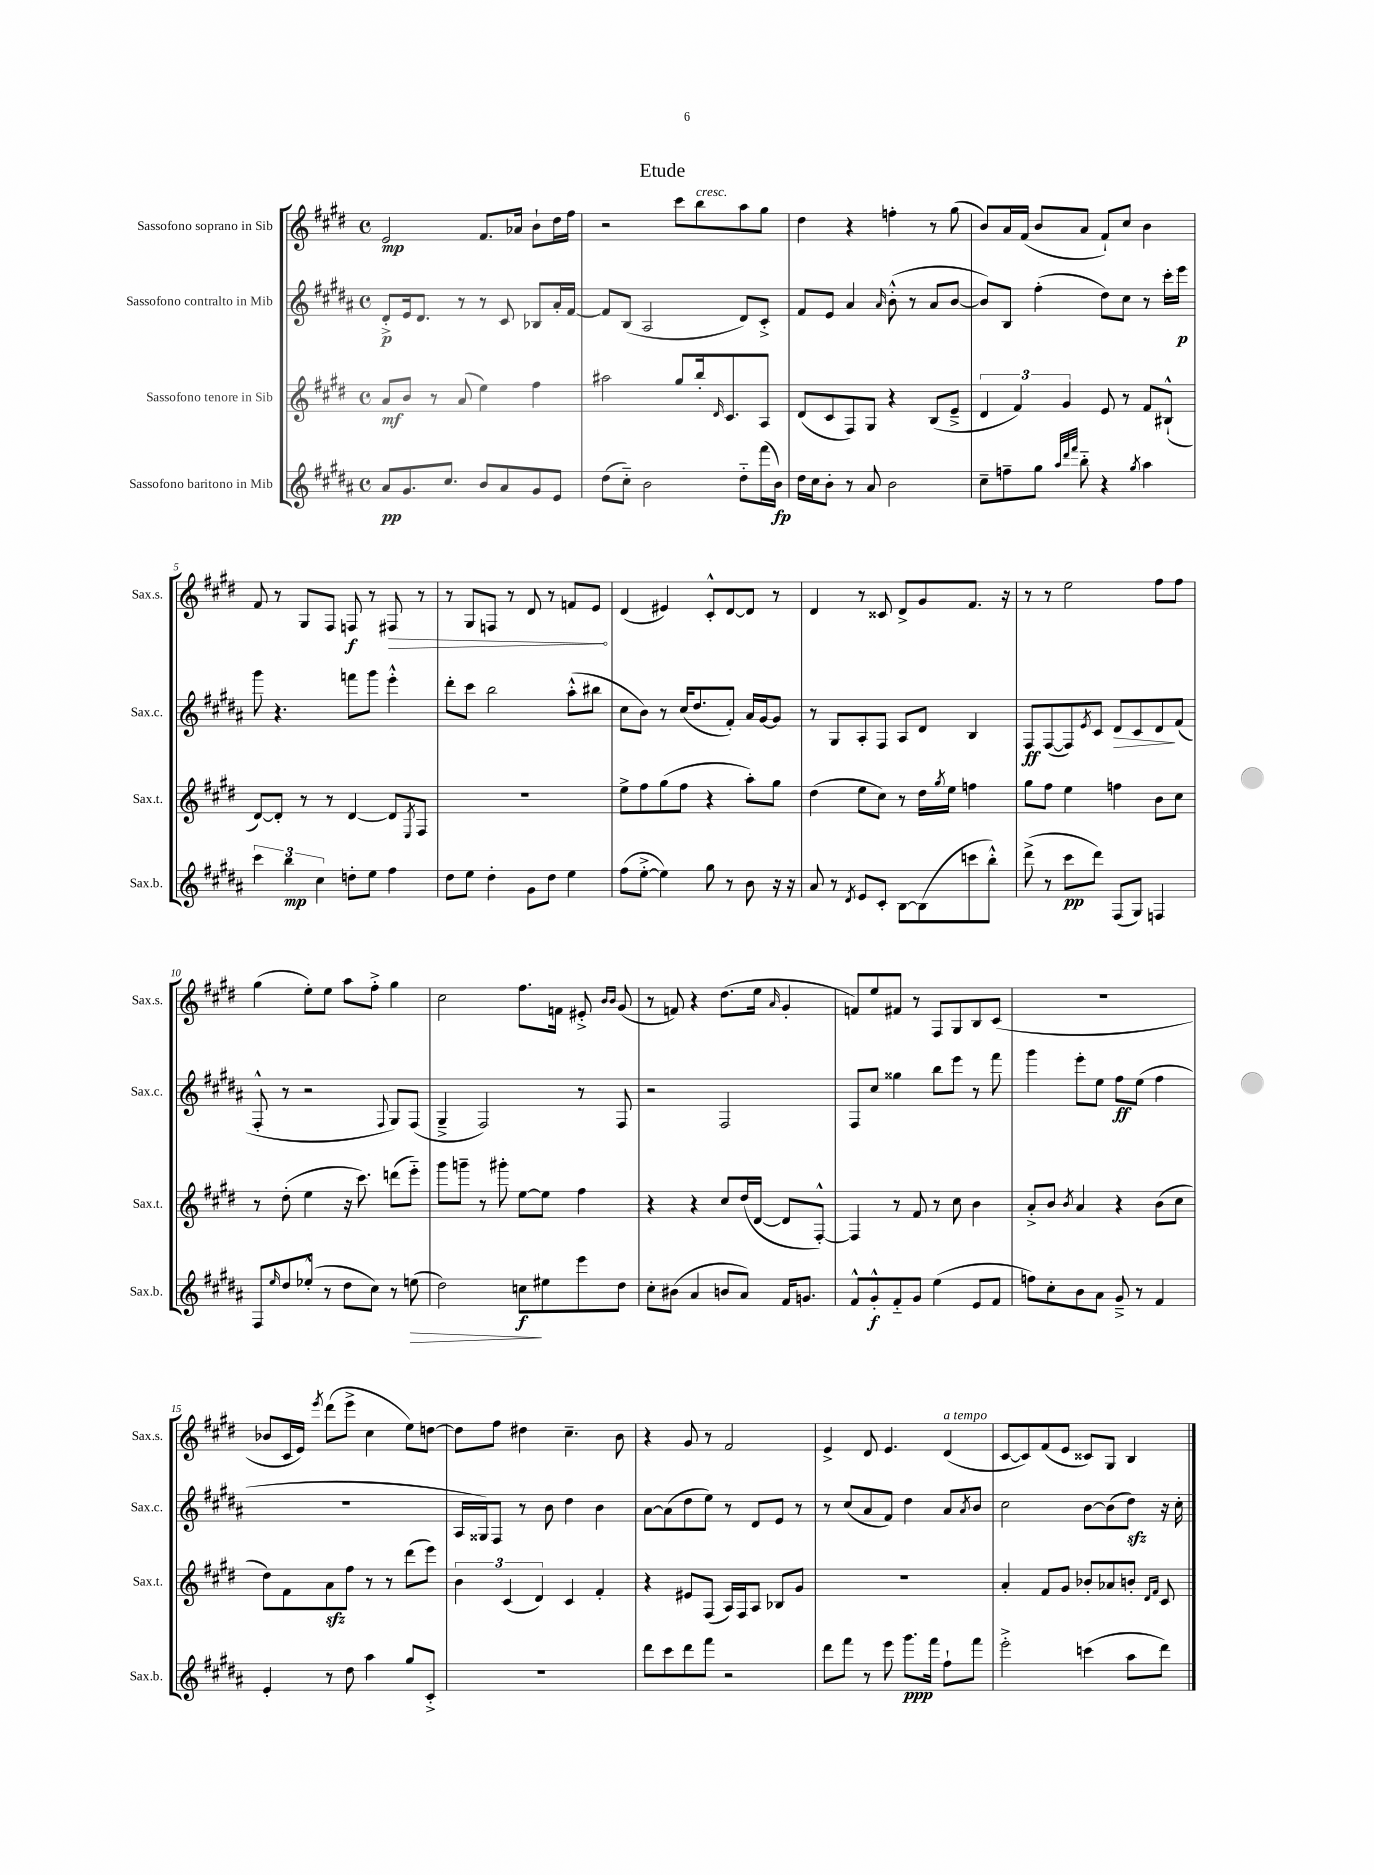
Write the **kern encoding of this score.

**kern	**kern	**kern	**kern
*staff4	*staff3	*staff2	*staff1
*clefG2	*clefG2	*clefG2	*clefG2
*k[f#c#g#d#a#]	*k[f#c#g#d#]	*k[f#c#g#d#a#]	*k[f#c#g#d#]
*M4/4	*M4/4	*M4/4	*M4/4
*met(c)	*met(c)	*met(c)	*met(c)
8a#	8a	8d#'^	2e
8.g#	8b	16e	.
.	.	8.d#	.
.	8r	.	.
8.cc#	.	.	.
.	(8a	8r	.
8b	4ee)	8r	8.f#
8a#	.	8c#	.
.	.	.	16a-
8g#	4ff#	8B-	8b`
8e	.	16a#'	16dd#
.	.	[16f#	16ff#
=	=	=	=
(8dd#	2aa#	8f#]	2r
8cc#'~)	.	(8B	.
2b	.	2A#	.
.	8gg#	.	8ccc#
.	16bb'	.	8bb
.	16qqd#	.	.
.	8.c#	.	.
8dd#'~	.	8d#)	8aa
(16fff#	8A	8c#'^	8gg#
16b)	.	.	.
=	=	=	=
16dd#	(8d#	8f#	4dd#
16cc#	.	.	.
8b'	8c#	8e	.
8r	8F#)	4a#	4r
8a#	8G#	.	.
.	.	16qqa#	.
2b	4r	(8b'^^	4ff'
.	.	8r	.
.	(8B	8a#	8r
.	8e~^	[8b	(8gg#
=	=	=	=
8cc#~	6d#	8b])	8b)
8ff~	.	8B	16a
.	6f#)	.	.
.	.	.	(16f#
8gg#	.	(4ff#'	8b
.	6g#	.	.
32qqaa#	.	.	.
32qqddd#	.	.	.
32qqfff#	.	.	.
8bb'~	.	.	8a
4r	8e	8dd#)	8f#`)
.	8r	8cc#	8cc#
8qgg#	.	.	.
4aa#	8f#	8r	4b
.	(8B#`^^	16ccc#'	.
.	.	16eee	.
=	=	=	=
6ccc#	[8d#)	8ggg#	8f#
.	8d#']	4.r	8r
6bb	.	.	.
.	8r	.	8G#
6cc#	.	.	.
.	8r	.	8F#
8dd'	[4d#	8fff	8F
8ee	.	8ggg#	8r
4ff#	8d#]	4eee'^^	8F#
.	8qE	.	.
.	8F#	.	8r
=	=	=	=
8dd#	1r	8ddd#'	8r
8ee	.	8ccc#	8G#
4dd#'	.	2bb	8F
.	.	.	8r
8g#	.	.	8d#
8dd#	.	.	8r
4ee	.	(8aa#'^^	8f
.	.	8bb#	8e
=	=	=	=
(8ff#	8ee^	8cc#	(4d#
[8ee'^	8ff#	8b)	.
4ee])	(8gg#	8r	4e#)
.	8ff#	(16cc#	.
.	.	8.dd#	.
8gg#	4r	.	8c#'^^
8r	.	8f#')	[8d#
8b	8aa')	16a#	8d#]
.	.	[16g#	.
16r	8gg#	8g#]	8r
16r	.	.	.
=	=	=	=
8a#	(4dd#	8r	4d#
8r	.	8G#	.
8qd#	.	.	.
8e	8ee	8A#'	8r
8c#'	8cc#)	8F#	8c##
[8B	8r	8A#	8d#^
(8B]	16dd#	8d#	8g#
.	8qgg#	.	.
.	16ee	.	.
8ccc	4ff	4B	8.f#
8bb'^^)	.	.	.
.	.	.	16r
=	=	=	=
(8ddd#^	8gg#	8F#	8r
8r	8ff#	([8F#	8r
8ccc#	4ee	8F#])	2ee
.	.	8qe	.
8ddd#)	.	8c#	.
(8F#	4ff	8d#	.
8G#)	.	8c#	.
4F	8b	8d#	8ff#
.	8cc#	(8f#	8ff#
=	=	=	=
8F#	8r	8F#'^^	(4gg#
16qqee	.	.	.
8dd#	(8dd#'	8r	.
(8ee-'^^	4ee	2r	8ee')
8r	.	.	8ee
8dd#	16r	.	8aa
.	8.ccc#)	.	.
8cc#)	.	.	8ff#'^
.	.	8qqF#	.
8r	(8ddd	8G#)	4gg#
(8ee	8eee'~)	(8F#	.
=	=	=	=
2dd#)	8ggg#	4G#~^	2cc#
.	8ggg~	.	.
.	8r	2F#)	.
.	8ggg#'	.	.
8cc	[8ee	.	8.ff#
8ee#	8ee]	.	.
.	.	.	16f
8eee	4ff#	8r	8e#'^
.	.	.	16qqb
.	.	.	16qqb
8dd#	.	8F#	(8g#
=	=	=	=
8cc#'	4r	2r	8r
(8b#	.	.	8f)
4a#	4r	.	4r
8b	8cc#	2F#	(8.dd#
8a#)	(16dd#	.	.
.	[16d#	.	16ee
.	.	.	16qqa
16f#	8d#]	.	4g#'
8.g	.	.	.
.	[8F#'^^)	.	.
=	=	=	=
8f#^^	4F#]	8F#	8f)
8g#'^^	.	8cc#	8ee
8f#'~	8r	4gg##	8f#
8g#	8f#	.	8r
(4ee	8r	8bb	8F#
.	8cc#	8eee	8G#
8e	4b	8r	8B
8f#	.	8fff#	(8c#
=	=	=	=
8ff)	8a'^	4ggg#	1r
8cc#'	8b	.	.
.	8qb	.	.
8b	4a	8eee'	.
8a#	.	8ee	.
8g#~^	4r	8ff#	.
8r	.	(8ee	.
4f#	(8b	4ff#	.
.	8cc#	.	.
=	=	=	=
4e'	8dd#)	1r	8b-
.	8f#	.	16c#
.	.	.	16e)
.	.	.	8qeee
8r	8a	.	(8ddd#
8dd#	8ff#	.	8eee^
4aa#	8r	.	4cc#
.	8r	.	.
8gg#	(8ddd#	.	8ee)
8c#'^	8eee)	.	[8dd
=	=	=	=
1r	6b	16A#	8dd]
.	.	16G##)	.
.	.	8F#	8ff#
.	(6c#	.	.
.	.	8r	4dd#
.	6d#)	.	.
.	.	8b	.
.	4c#	4dd#	4.cc#~
.	4f#'	4b	.
.	.	.	8b
=	=	=	=
8ddd#	4r	[8a#	4r
8ccc#	.	(8a#]	.
8ddd#	8e#	8dd#	8g#
8fff#	(8F#	8ee)	8r
2r	16A)	8r	2f#
.	16F#	.	.
.	8A	8d#	.
.	8B-	8e	.
.	8g#	8r	.
=	=	=	=
8ddd#	1r	8r	4e^
8fff#	.	(8cc#	.
8r	.	8a#	8d#
8eee	.	8f#)	4.e
8.ggg#	.	4dd#	.
16fff#	.	.	.
8ff#`	.	8a#	(4d#
.	.	8qa#	.
8fff#	.	8b	.
=	=	=	=
2eee'^	4a'	2cc#	[8c#
.	.	.	8c#])
.	8f#	.	(8f#
.	8g#	.	8e
(4ccc	8b-'	[8b	8c##)
.	8a-	(8b]	8G#
8aa#	8b'	8dd#)	4B
.	16qqd#	.	.
.	16qqf#	.	.
8ddd#)	8c#	16r	.
.	.	16cc#'	.
==	==	==	==
*-	*-	*-	*-
